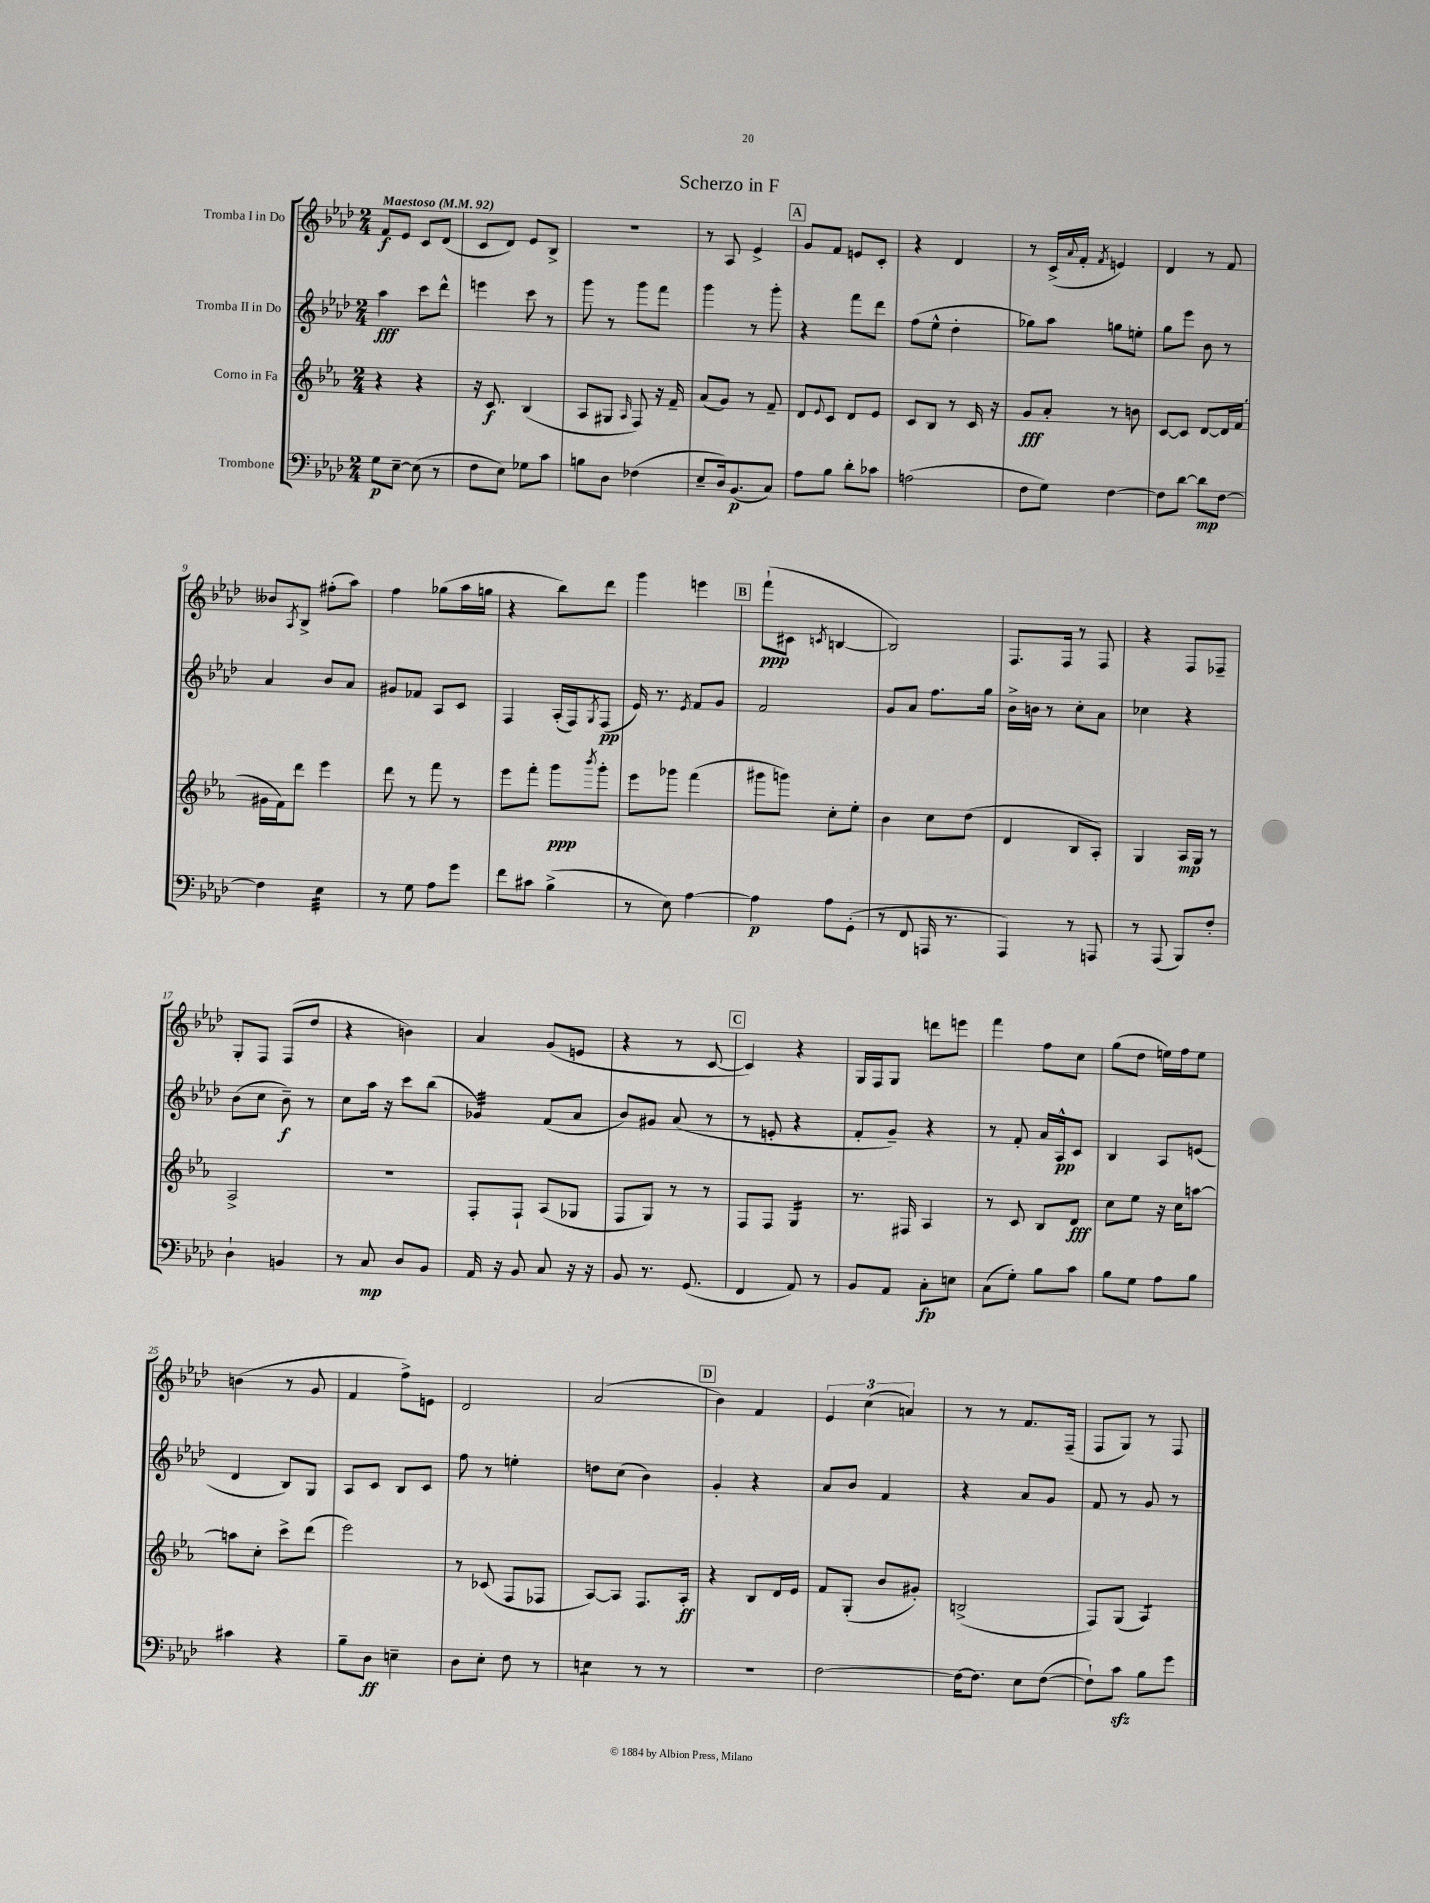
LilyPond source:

\header { title = "Scherzo in F" }
<<
\new StaffGroup <<
\new Staff = "s0" \with { instrumentName = "Tromba I in Do" } {
    \clef treble \key aes \major \numericTimeSignature \time 2/4 \tempo "Maestoso" 4 = 92
    f'8\f ees'8 c'8 des'8( |
    c'8 des'8) ees'8 bes8-> |
    r2 |
    r8 aes8 ees'4-> |
    \mark \markup { \box "A" } g'8 f'8 e'8 c'8-. |
    r4 des'4 |
    r8 c'16->( \appoggiatura { aes'8 } f'16-. \acciaccatura { f'8 } e'4) |
    des'4 r8 f'8 |
    beses'8 \acciaccatura { aes8 } bes8-> fis''8-.( aes''8) |
    f''4 ges''8( aes''16 g''16 |
    r4 bes''8) des'''8 |
    g'''4 e'''4 |
    \mark \markup { \box "B" } f'''8-!\ppp( cis'8 \acciaccatura { c'8 } b4~ |
    b2) |
    f8. f16 r8 f8 |
    r4 f8 fes8-- |
    g8-. f8 f8( des''8 |
    r4 b'4) |
    aes'4 g'8( e'8 |
    r4 r8 c'8~ |
    \mark \markup { \box "C" } c'4) r4 |
    g16 f16 g8 d'''8 e'''8 |
    f'''4 f''8 c''8 |
    g''8( des''8 e''16) f''16 e''8 |
    b'4( r8 g'8 |
    f'4 f''8->) e'8 |
    des'2 |
    aes'2( |
    \mark \markup { \box "D" } bes'4) f'4 |
    \tuplet 3/2 { ees'4 c''4( a'4) } |
    r8 r8 f'8. f16--( |
    f8 g8) r8 f8 \bar "|." |
}
\new Staff = "s1" \with { instrumentName = "Tromba II in Do" } {
    \clef treble \key aes \major \numericTimeSignature \time 2/4
    aes''4\fff c'''8 des'''8-^ |
    e'''4 c'''8 r8 |
    g'''8 r8 g'''8 f'''8 |
    g'''4 r8 g'''8-. |
    \mark \markup { \box "A" } r4 f'''8 des'''8 |
    f''8( ees''8-^ des''4-. |
    ges''8) aes''8 g''8 e''8-. |
    g''8 ees'''8 bes'8 r8 |
    aes'4 bes'8 aes'8 |
    gis'8 fes'8 aes8 c'8 |
    f4 aes16-.( f16) \acciaccatura { g8 } f8\pp( |
    ees'16) r8. \acciaccatura { ees'8 } f'8 g'8 |
    \mark \markup { \box "B" } f'2 |
    g'8 aes'8 f''8. g''16 |
    bes'16-> b'16 r8 c''8-. aes'8 |
    ces''4 r4 |
    bes'8( c''8 bes'8--\f) r8 |
    c''8 aes''16 r16 c'''8 bes''8( |
    ges'4:32) f'8( aes'8 |
    bes'8) gis'8 aes'8( r8 |
    \mark \markup { \box "C" } r8 e'8-. r4 |
    f'8-. g'8--) r4 |
    r8 f'8-. aes'16 aes16-^\pp c'8 |
    bes4 aes8 e'8( |
    des'4 bes8) g8 |
    aes8 c'8 bes8 c'8 |
    f''8 r8 e''4-. |
    d''8 c''8( bes'4) |
    \mark \markup { \box "D" } g'4-. r4 |
    aes'8 bes'8 f'4 |
    r4 aes'8 g'8 |
    f'8 r8 g'8 r8 \bar "|." |
}
\new Staff = "s2" \with { instrumentName = "Corno in Fa" } {
    \clef treble \key ees \major \numericTimeSignature \time 2/4
    r4 r4 |
    r16 c'8.\f bes4( |
    aes8 gis8 \grace { aes16 } f8) r16 f'16-- |
    aes'8( g'8) r8 f'8-- |
    \mark \markup { \box "A" } d'8 \appoggiatura { ees'8 } c'8 d'8 ees'8 |
    c'8 bes8 r8 c'16 r16 |
    g'8\fff aes'8-. r8 b'8 |
    c'8~ c'8 d'8~ d'16 f'16( |
    gis'16 f'16) d'''8 ees'''4 |
    d'''8 r8 f'''8 r8 |
    ees'''8 f'''8-. g'''8\ppp \acciaccatura { bes'''8 } g'''8-. |
    ees'''8 ges'''8 f'''4( |
    \mark \markup { \box "B" } gis'''8 g'''8) c''8-. ees''8-. |
    bes'4 c''8 d''8( |
    d'4 bes8 aes8-.) |
    g4 aes16\mp g16 r8 |
    aes2-> |
    R2 |
    f8-. f8-! aes8( ges8 |
    f8 g8) r8 r8 |
    \mark \markup { \box "C" } f8 f8 g4:16 |
    r8. fis16 aes4 |
    r8 c'8 bes8 d'8\fff |
    c''8 ees''8 r16 c''16 a''8~ |
    a''8 c''8-. c'''8-> d'''8( |
    ees'''2) |
    r8 ces'8( f8 fes8 |
    aes8~) aes8 f8. aes16-.\ff |
    \mark \markup { \box "D" } r4 bes8 d'16 ees'16 |
    f'8 g8-.( bes'8 gis'8-.) |
    b2->( |
    f8) g8( aes4:8) \bar "|." |
}
\new Staff = "s3" \with { instrumentName = "Trombone" } {
    \clef bass \key aes \major \numericTimeSignature \time 2/4
    g8\p ees8~-- ees8( r8 |
    f8 ees8) ges8 c'8 |
    b8 des8 fes4( |
    ees8-- des16) bes,8.\p( c8) |
    \mark \markup { \box "A" } aes8 bes8 des'8-. ces'8 |
    a2( |
    f8 g8) f4~ |
    f8 des'8~ des'8\mp f8~ |
    f4 ees4:32 |
    r8 g8 aes8 g'8 |
    f'8 cis'8 bes4->( |
    r8 ees8) aes4~ |
    \mark \markup { \box "B" } aes4\p aes8 g,8-.( |
    r8 f,8 a,,16 r8. |
    aes,,4) r8 a,,8 |
    r8 aes,,8( bes,,8) f8-. |
    des4-! b,4 |
    r8 c8\mp des8 bes,8 |
    aes,16 r16 bes,8 c8 r16 r16 |
    bes,8 r8. g,8.( |
    \mark \markup { \box "C" } f,4 aes,8) r8 |
    bes,8 aes,8 c8-.\fp e8 |
    c8( g8-.) bes8 c'8 |
    bes8 g8 aes8 bes8 |
    cis'4 r4 |
    bes8-- des8\ff e4-- |
    des8 ees8-. f8 r8 |
    e4:8 r8 r8 |
    \mark \markup { \box "D" } R2 |
    f2~ |
    f16~ f8. ees8 f8~( |
    f8-!) c'8\sfz bes8 g'8 \bar "|." |
}
>>
>>
